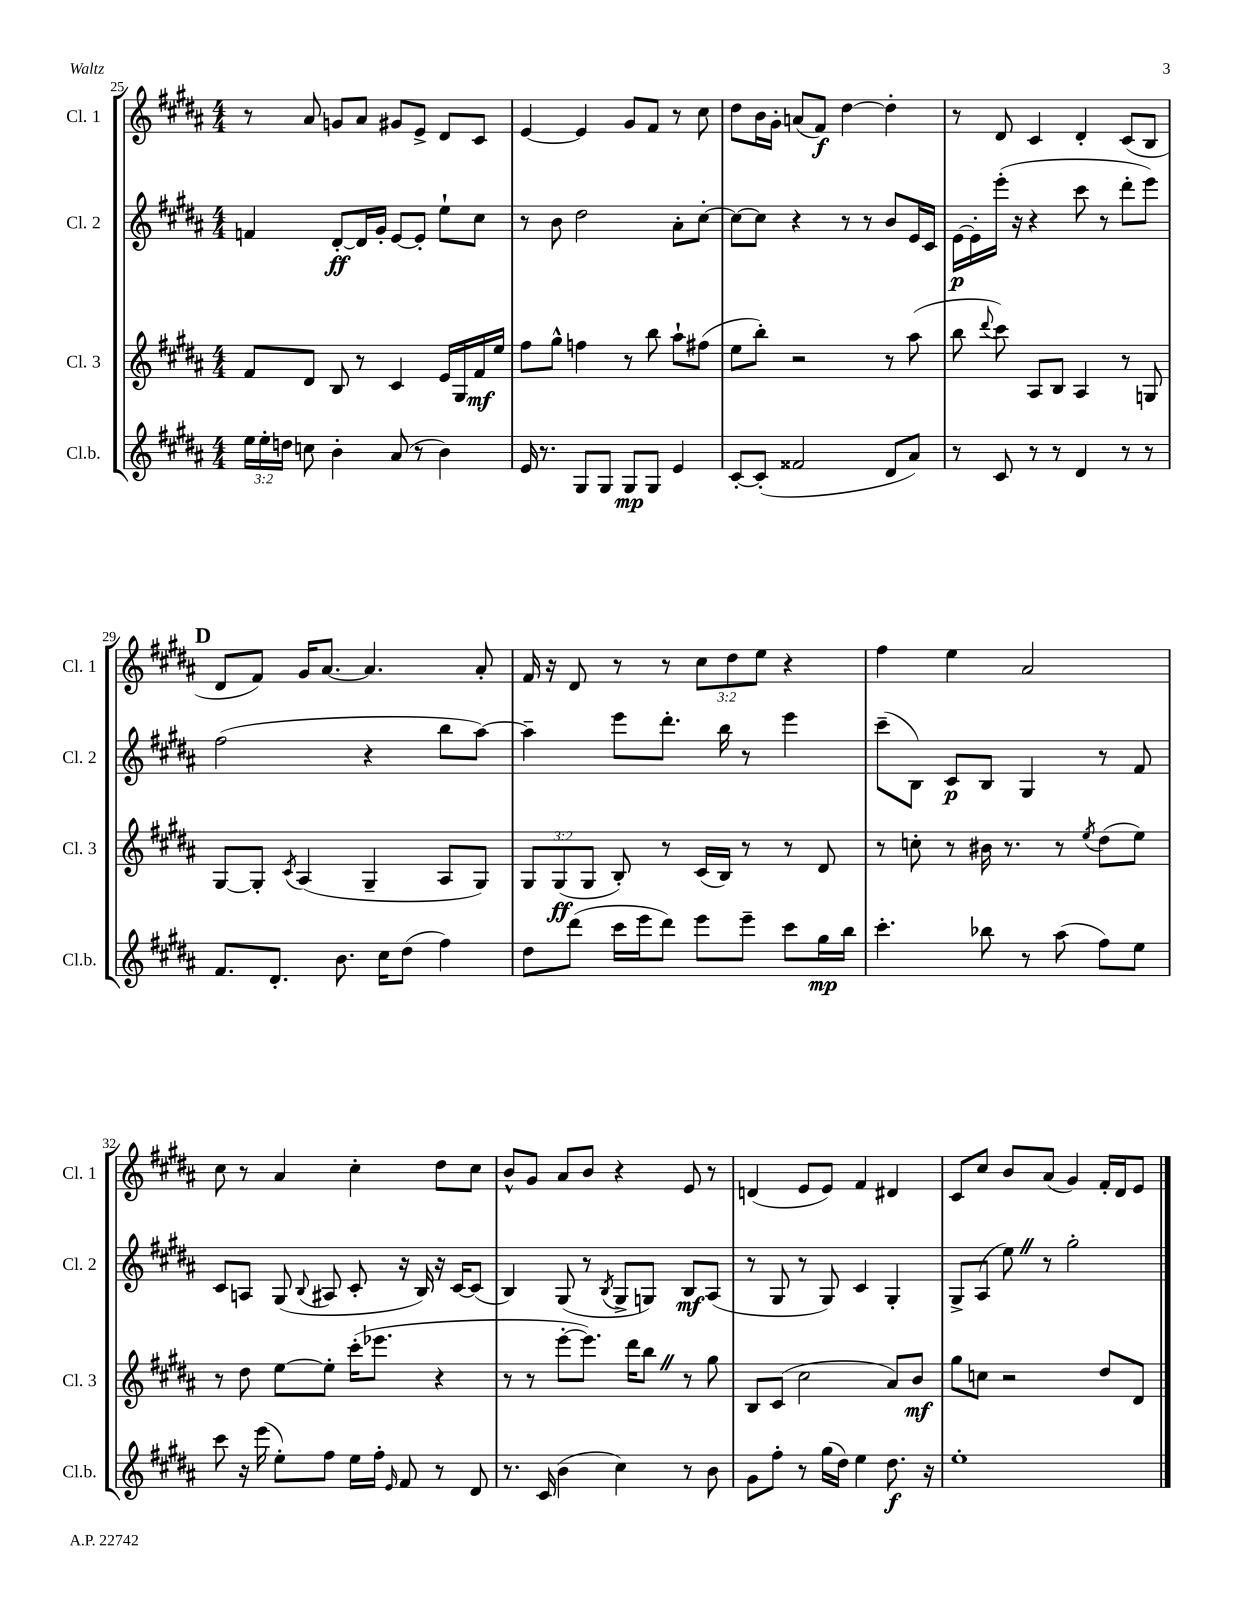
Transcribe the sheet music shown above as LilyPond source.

<<
\new StaffGroup <<
\new Staff = "s0" \with { instrumentName = "Cl. 1" shortInstrumentName = "Cl. 1" } {
    \clef treble \key b \major \numericTimeSignature \time 4/4 \override Staff.TupletNumber.text = #tuplet-number::calc-fraction-text
    \autoBeamOff r8 ais'8 g'8[ ais'8] gis'8[ e'8]-> dis'8[ cis'8] |
    e'4~ e'4 gis'8[ fis'8] r8 cis''8 |
    dis''8[ b'16 gis'16]-. a'8[( fis'8]\f) dis''4~ dis''4-. |
    r8 dis'8 cis'4 dis'4-. cis'8[( b8] |
    \mark \markup { \bold "D" } dis'8[ fis'8]) gis'16[ ais'8.]~ ais'4. ais'8-. |
    fis'16 r16 dis'8 r8 r8 \tuplet 3/2 { cis''8[ dis''8 e''8] } r4 |
    fis''4 e''4 ais'2 |
    cis''8 r8 ais'4 cis''4-. dis''8[ cis''8] |
    b'8[-^ gis'8] ais'8[ b'8] r4 e'8 r8 |
    d'4( e'8[ e'8]) fis'4 dis'4 |
    cis'8[ cis''8] b'8[ ais'8]( gis'4) fis'16[-. dis'16 e'8] \bar "|." |
}
\new Staff = "s1" \with { instrumentName = "Cl. 2" shortInstrumentName = "Cl. 2" } {
    \clef treble \key b \major \numericTimeSignature \time 4/4
    \autoBeamOff f'4 dis'8[~-.\ff dis'16 gis'16]-. e'8[~ e'8]-. e''8[-! cis''8] |
    r8 b'8 dis''2 ais'8[-. cis''8]~-. |
    cis''8[~ cis''8] r4 r8 r8 b'8[ e'16 cis'16] |
    e'16[~\p e'16-. e'''16]-.( r16 r4 cis'''8 r8 dis'''8[-. e'''8]) |
    \mark \markup { \bold "D" } fis''2( r4 b''8[ ais''8]~) |
    ais''4-- e'''8[ dis'''8.]-. b''16 r8 e'''4 |
    cis'''8[--( b8]) cis'8[\p b8] gis4 r8 fis'8 |
    cis'8[ a8] gis8( \appoggiatura { b8 } ais8 cis'8-. r16 b16) r16 cis'16[~ cis'8]( |
    b4) gis8( r8 \acciaccatura { b8 } gis8[-> g8]) b8[\mf ais8]( |
    r8 gis8 r8 gis8) cis'4 gis4-. |
    gis8[-> ais8]( e''8) \once \override BreathingSign.text = \markup { \musicglyph "scripts.caesura.straight" } \breathe r8 gis''2-. \bar "|." |
}
\new Staff = "s2" \with { instrumentName = "Cl. 3" shortInstrumentName = "Cl. 3" } {
    \clef treble \key b \major \numericTimeSignature \time 4/4 \override Staff.TupletNumber.text = #tuplet-number::calc-fraction-text
    \autoBeamOff fis'8[ dis'8] b8 r8 cis'4 e'16[ gis16 fis'16\mf e''16] |
    fis''8[ gis''8]-^ f''4 r8 b''8 ais''8[-! fis''8]( |
    e''8[ b''8]-.) r2 r8 ais''8( |
    b''8 \appoggiatura { dis'''8 } cis'''8) ais8[ b8] ais4 r8 g8 |
    \mark \markup { \bold "D" } gis8[~ gis8]-. \acciaccatura { cis'8 } ais4( gis4-- ais8[ gis8]) |
    \tuplet 3/2 { gis8[ gis8\ff( gis8] } b8-.) r8 cis'16[( b16]) r8 r8 dis'8 |
    r8 c''8-. r8 bis'16 r8. r8 \acciaccatura { e''8 } dis''8[( e''8]) |
    r8 dis''8 e''8[~ e''8]-. cis'''16[-.( ees'''8.] r4 |
    r8 r8 e'''8[~-. e'''8.]) dis'''16[ b''8] \once \override BreathingSign.text = \markup { \musicglyph "scripts.caesura.straight" } \breathe r8 gis''8 |
    b8[ cis'8]( cis''2 ais'8[) b'8]\mf |
    gis''8[ c''8] r2 dis''8[ dis'8] \bar "|." |
}
\new Staff = "s3" \with { instrumentName = "Cl.b." shortInstrumentName = "Cl.b." } {
    \clef treble \key b \major \numericTimeSignature \time 4/4 \override Staff.TupletNumber.text = #tuplet-number::calc-fraction-text
    \autoBeamOff \tuplet 3/2 { e''16[ e''16-. d''16] } c''8 b'4-. ais'8( r8 b'4) |
    e'16 r8. gis8[ gis8] gis8[\mp gis8] e'4 |
    cis'8[~-. cis'8]-.( fisis'2 dis'8[ ais'8]) |
    r8 cis'8 r8 r8 dis'4 r8 r8 |
    \mark \markup { \bold "D" } fis'8.[ dis'8.]-. b'8. cis''16[ dis''8]( fis''4) |
    dis''8[ dis'''8]( cis'''16[ e'''16 dis'''8]) e'''8[ e'''8]-- cis'''8[ gis''16\mp b''16] |
    cis'''4.-. bes''8 r8 ais''8( fis''8[) e''8] |
    cis'''8 r16 e'''16( e''8[-.) fis''8] e''16[ fis''16]-. \grace { e'16 } fis'8 r8 dis'8 |
    r8. cis'16( b'4 cis''4) r8 b'8 |
    gis'8[ fis''8]-. r8 gis''16[( dis''16]) e''4 dis''8.\f r16 |
    e''1-. \bar "|." |
}
>>
>>
\layout { \context { \Score currentBarNumber = #25 } }
